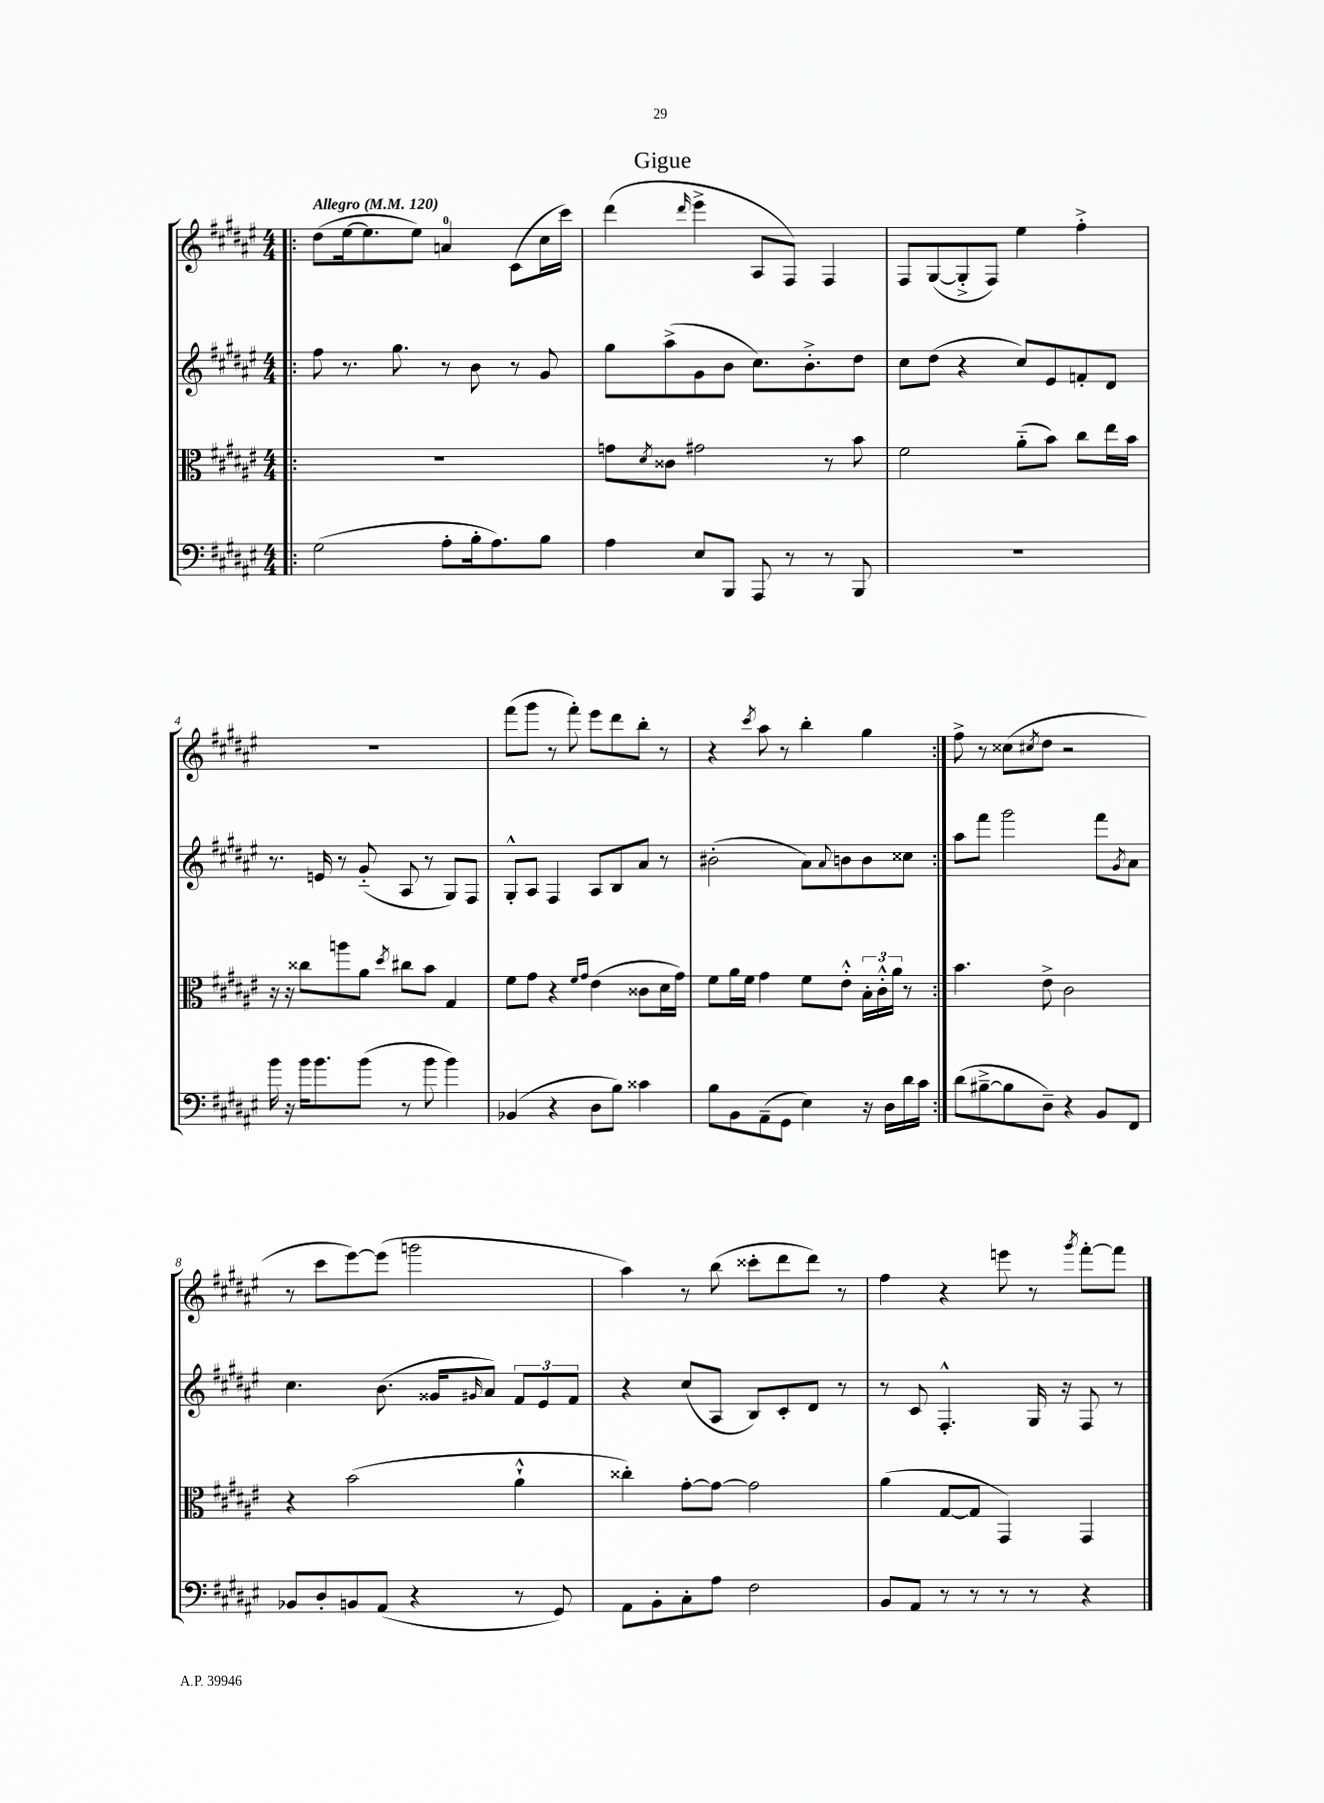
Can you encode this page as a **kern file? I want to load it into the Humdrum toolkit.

**kern	**kern	**kern	**kern
*part4	*part3	*part2	*part1
*staff4	*staff3	*staff2	*staff1
*clefF4	*clefC3	*clefG2	*clefG2
*k[f#c#g#d#a#e#]	*k[f#c#g#d#a#e#]	*k[f#c#g#d#a#e#]	*k[f#c#g#d#a#e#]
*M4/4	*M4/4	*M4/4	*M4/4
*MM120	*MM120	*MM120	*MM120
=1!|:	=1!|:	=1!|:	=1!|:
!	!	!	!LO:TX:a:B:t=Allegro
(2G#\	1r	8ff#\	(8dd#\L
.	.	8.r	[16ee#\k
.	.	.	8.ee#\]
.	.	8.gg#\	.
.	.	.	8ee#\J)
8A#'\L	.	8r	4an/
16B'\k	.	8b\	.
8.A#\)	.	.	.
.	.	8r	(8c#\L
8B\J	.	8g#/	16cc#\L
.	.	.	16ccc#\JJ)
=2	=2	=2	=2
4A#\	8gn\L	8gg#\L	(4ddd#\
.	8qd#/	.	.
.	8c##X\J	(8aa#^\	.
.	.	.	16qqddd#/
8E#/L	2g#X\	8g#\	4eee#^\
8BBB/J	.	8b\J	.
8AAA#/	.	8.cc#\L)	8A#/L
8r	.	.	8F#/J)
.	.	8.b'^\	.
8r	8r	.	4F#/
8BBB/	8b\	8dd#\J	.
=3	=3	=3	=3
1r	2f#\	8cc#\L	8F#/L
.	.	(8dd#\J	([8G#/
.	.	4r	8G#'^/]
.	.	.	8F#/J)
.	(8a#\L	8cc#/L)	4ee#\
.	8b\J)	8e#/	.
.	8cc#\L	8fn'/	4ff#'^\
.	16ee#\L	8d#/J	.
.	16b\JJ	.	.
!!LO:LB:g=z
=4	=4	=4	=4
16b\	16r	8.r	1r
16r	16r	.	.
16b\KL	8cc##X\L	.	.
8.b\	.	16en/	.
.	8aan\	8r	.
(8b\J	8a#\J	(8g#/	.
.	8qdd#/	.	.
8r	8cc#X\L	8A#/	.
8b\	8b\J	8r	.
4b\)	4G#/	8G#/L)	.
.	.	8F#/J	.
=5	=5	=5	=5
(4BB-X/	8f#\L	8G#'^^/L	(8fff#\L
.	8g#\J	8A#/J	8ggg#\J
4r	4r	4F#/	8r
.	.	.	8fff#'\)
.	16qqf#/LL	.	.
.	16qqg#/JJ	.	.
8D#\L	(4e#\	8A#/L	8eee#\L
8B\J)	.	8B/	8ddd#\
4c##X\	8c##X\L	8a#/J	8bb'\J
.	16d#\L	8r	8r
.	16g#\JJ)	.	.
=6	=6	=6	=6
8B\L	8f#\L	(2b#X'\	4r
8BB\	16a#\L	.	.
.	16f#\JJ	.	.
.	.	.	8qccc#/
(8AA#~\	4g#\	.	8aa#\
8GG#\J	.	.	8r
4E#\)	8f#\L	8a#\L)	4bb'\
.	.	8qqa#/	.
.	8e#'^^\J	8bn\	.
16r	24B'\LL	8b\	4gg#\
.	24c#'^^\	.	.
16D#\LL	.	.	.
.	24a#\JJ	.	.
16d#\	8r	8cc##X\J	.
16c#\JJ	.	.	.
=7:|!	=7:|!	=7:|!	=7:|!
(8d#\L	4.b\	8aa#\L	8ff#^\
[8B#X~^\	.	8fff#\J	8r
8B#\]	.	2ggg#\	(8cc##X\L
.	.	.	8qcc#X/
8D#~\J)	8e#^\	.	8dd#\J
4r	2c#\	.	2r
8BB/L	.	8fff#\L	.
.	.	8qg#/	.
8FF#/J	.	8a#\J	.
!!LO:LB:g=z
=8	=8	=8	=8
8BB-X/L	4r	4.cc#\	8r
8D#'/	.	.	8ccc#\L
8BBn/	(2b\	.	[8eee#\)
(8AA#/J	.	(8.b\	(8eee#\J]
4r	.	.	2gggn\
.	.	16g##X/KL	.
.	.	16qqg#X/	.
.	.	8a#/J)	.
8r	4a#`^^\	12f#/L	.
.	.	12e#/	.
8GG#/)	.	.	.
.	.	12f#/J	.
=9	=9	=9	=9
8AA#\L	4cc##X'\)	4r	4aa#\)
8BB'\	.	.	.
8C#'\	[8g#'\L	(8cc#/L	8r
8A#\J	8g#\J_	8A#/J	(8bb\
2F#\	2g#\]	8B/L)	8ccc##X'\L
.	.	8c#'/	8ddd#\
.	.	8d#/J	8ddd#\J)
.	.	8r	8r
=10	=10	=10	=10
8BB/L	(4a#\	8r	4ff#\
8AA#/J	.	8c#/	.
8r	[8G#/L	4.F#'^^/	4r
8r	8G#/J]	.	.
8r	4GG#/)	.	8eeen\
8r	.	16G#/	8r
.	.	16r	.
.	.	.	8qggg#/
4r	4GG#/	8F#/	[8fff#'\L
.	.	8r	8fff#\J]
==	==	==	==
*-	*-	*-	*-
